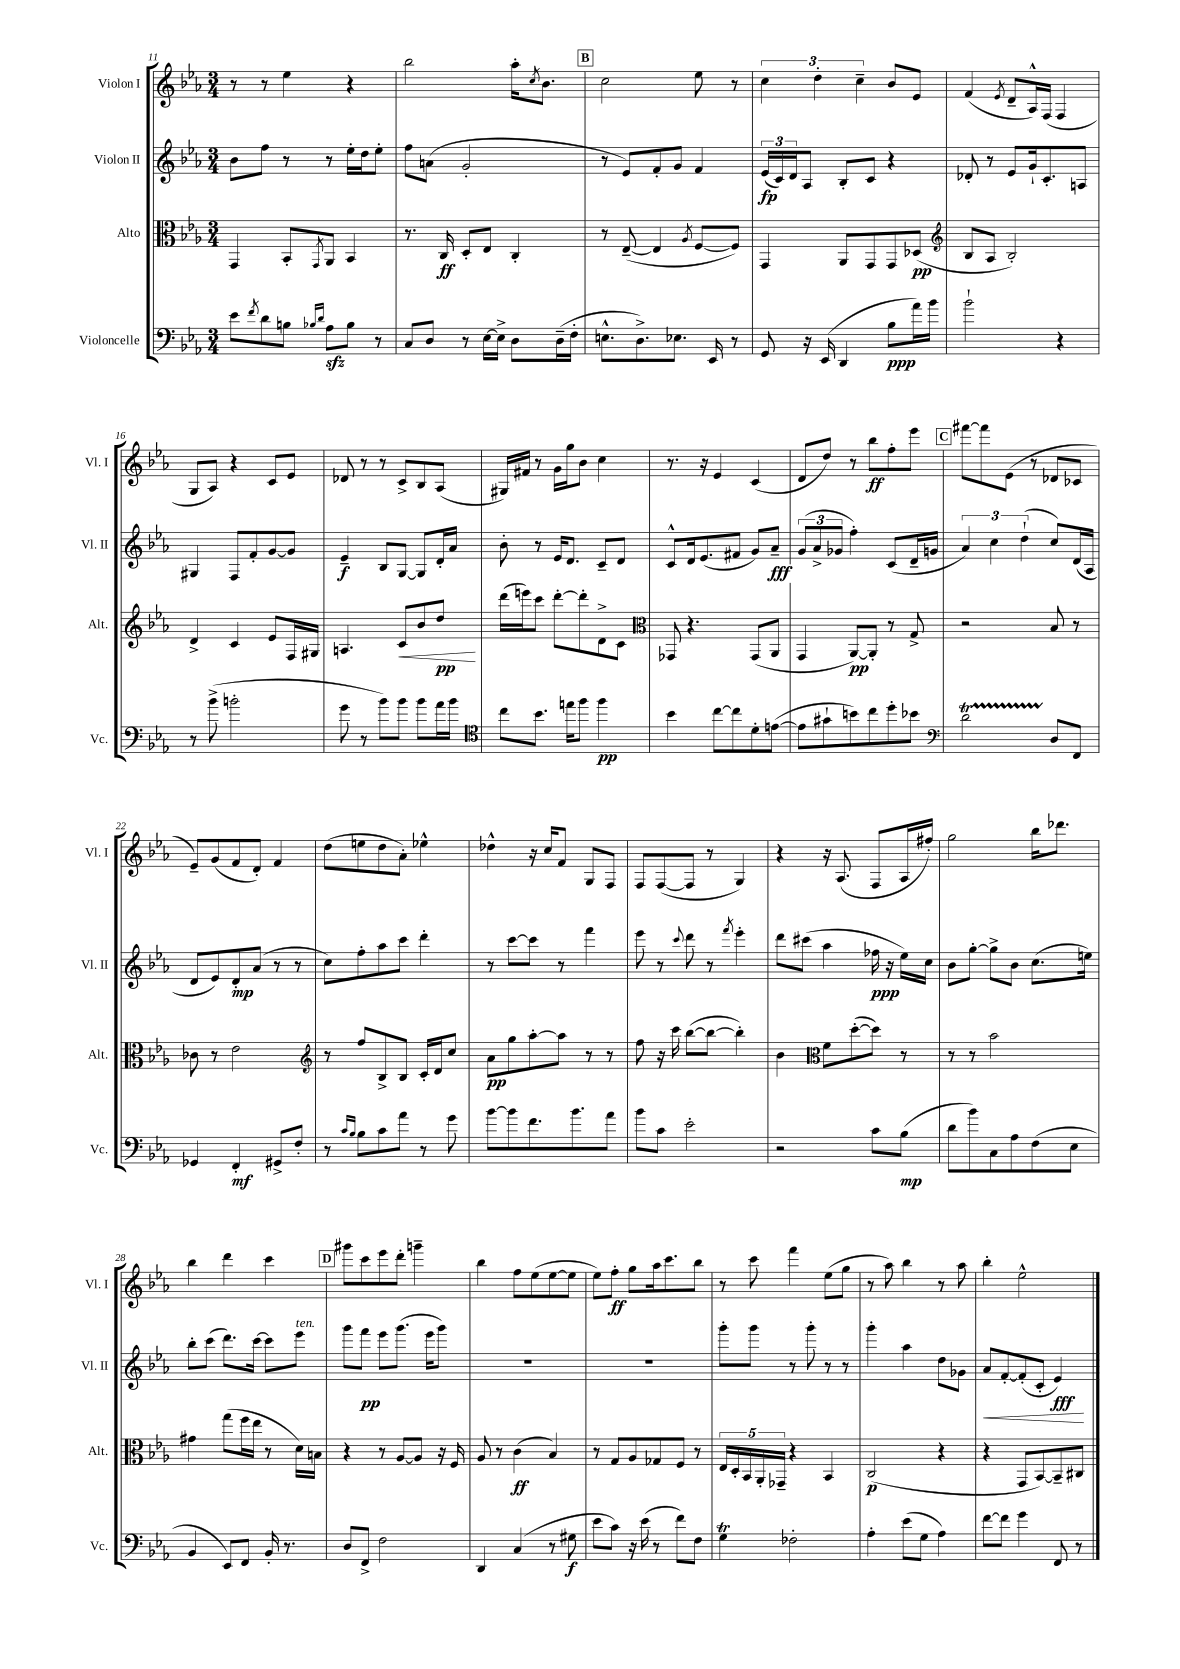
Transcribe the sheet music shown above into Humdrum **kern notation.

**kern	**kern	**kern	**kern
*staff4	*staff3	*staff2	*staff1
*clefF4	*clefC3	*clefG2	*clefG2
*k[b-e-a-]	*k[b-e-a-]	*k[b-e-a-]	*k[b-e-a-]
*M3/4	*M3/4	*M3/4	*M3/4
8e-	4GG	8b-	8r
8qf	.	.	.
8d	.	8ff	8r
8B	8BB-'	8r	4ee-
16qqB-	.	.	.
16qqd	8qGG	.	.
8A-	8AA-	8r	.
8B-	4BB-	16ee-'	4r
.	.	16dd	.
8r	.	8ee-'	.
=	=	=	=
8C	8.r	8ff	2bb-
8D	.	(8a	.
.	16C	.	.
8r	8D'	2g'	.
[16E-	8E-	.	.
16E-^]	.	.	.
8D	4C'	.	16aa-'
.	.	.	8qcc
.	.	.	8.b-
(16D~	.	.	.
16F'	.	.	.
=	=	=	=
8.E^^	8r	8r	2cc
.	([8E-~	8e-)	.
8.D^)	.	.	.
.	4E-]	8f'	.
8.E-	.	8g	.
.	8qA-	.	.
.	[8F	4f	8ee-
16EE-	.	.	.
8r	8F])	.	8r
=	=	=	=
8GG	4GG	(24e-	6cc
.	.	24c)	.
.	.	24d	.
16r	.	8A-	.
.	.	.	6dd'
(16EE-	.	.	.
4DD	8AA-	8B-'	.
.	.	.	6cc~
.	8GG	8c	.
8B-	8GG	4r	8b-
16a-)	(8D-	.	8e-
16b-	.	.	.
=	=	=	=
*	*clefG2	*	*
2b-`	8B-	8d-'	(4f
.	8A-	8r	.
.	.	.	8qe-
.	2B-')	8e-	8d~
.	.	16g`	16A-^^)
.	.	8.c'	(16F
4r	.	.	4F
.	.	8A	.
=	=	=	=
8r	4d^	4G#	8G
(8b-^	.	.	8A-)
2b'	4c	8F	4r
.	.	8f'	.
.	8e-	[8g	8c
.	16F	8g]	8e-
.	16G#	.	.
=	=	=	=
8g	4.A	4e-~	8d-
8r	.	.	8r
8b-)	.	8B-	8r
8b-	8c	[8G	8c^
8b-	8b-	8G]	8B-
16a-	8dd	16d'	(8A-
16b-	.	16a-	.
=	=	=	=
*clefC4	*	*	*
8cc	(16ddd	8b-'	16G#)
.	16eee)	.	16f#
8.b-	8ccc	8r	8r
.	[8ddd'	16e-	16g
16ee	.	8.d	16gg
8ff	8ddd']	.	8b-
4ff	8d^	8c~	4cc
.	8c	8d	.
=	=	=	=
*	*clefC3	*	*
4b-	8GG-	8c^^	8.r
.	4.r	16d	.
.	.	(8.e-	16r
[8cc	.	.	4e-
8cc]	.	8f#	.
8d'	(8GG-	8g)	(4c
([8e	8AA-	8a-~	.
=	=	=	=
8e]	4GG	(12g	8d
.	.	12a-^	.
8g#`	.	.	8dd)
.	.	12g-	.
8b)	[8AA-)	4ff')	8r
8cc	8AA-']	.	8bb-
8dd'	8r	(8c	8ff'
8b-	8G^	16d~	8eee-
.	.	16g	.
=	=	=	=
*clefF4	*	*	*
2d	2r	6a-)	[8fff#
.	.	.	8fff#]
.	.	6cc	.
.	.	.	(8e-
.	.	(6dd`	.
.	.	.	8r
8D	8B-	8cc)	8d-
8FF	8r	(16d	8c-
.	.	16A-	.
=	=	=	=
4GG-	8c-	8d	8e-~)
.	8r	8e-)	(8g
4FF'	2e-	8d'	8f
.	.	(8a-	8d')
8GG#^	.	8r	4f
8F'	.	8r	.
=	=	=	=
*	*clefG2	*	*
8r	8r	8cc)	(8dd
16qqc	.	.	.
16qqB-	.	.	.
8B-	8ff	8ff'	8ee
8c	8B-^	8aa-	8dd
8a-	8B-	8ccc	8a-')
8r	16c'	4ddd'	4ee-^^
.	16d	.	.
8g	8cc	.	.
=	=	=	=
[8b-	8a-	8r	4dd-^^
8b-]	8gg	[8ccc	.
8.f	[8aa-'	8ccc]	16r
.	.	.	16cc
.	8aa-]	8r	8f
8.b-	.	.	.
.	8r	4fff	8G
8a-	8r	.	8F
=	=	=	=
8b-	8ff	8eee-	8F
8c	16r	8r	([8F
.	16ccc	.	.
.	.	8qqccc	.
2e-'	([8bb-	8ddd	8F]
.	8bb-_	8r	8r
.	.	8qfff	.
.	4bb-'])	4eee-'	4G)
=	=	=	=
2r	4b-	8ddd	4r
.	.	(8ccc#	.
*	*clefC3	*	*
.	8f	4aa-	16r
.	.	.	(8.A-
.	([8dd'	.	.
8c	8dd])	16ff-	8F
.	.	16r	.
(8B-	8r	16ee-)	16A-
.	.	16cc	16ff#')
=	=	=	=
8d	8r	8b-	2gg
8b-)	8r	[8gg'	.
8C	2b-	8gg^]	.
8A-	.	8b-	.
(8F	.	(8.cc	16bb-
.	.	.	8.ddd-
8E-	.	.	.
.	.	16ee)	.
=	=	=	=
4BB-	4g#	8bb-'	4bb-
.	.	(8ccc	.
8EE-)	(8gg	8.ddd)	4ddd
8FF	16ff	.	.
.	16ee-	[16ccc	.
16BB-'	8r	8ccc]	4ccc
8.r	.	.	.
.	16d)	8eee-	.
.	16B	.	.
=	=	=	=
8D	4r	8ggg	8ggg#
8FF^	.	8fff	8ccc
2F	8r	8eee-	8eee-
.	[8A-	(8.ggg	8ddd'
.	8A-]	.	4ggg~
.	.	16eee-	.
.	16r	8ggg)	.
.	16F	.	.
=	=	=	=
4DD	8A-	2.r	4bb-
.	8r	.	.
(4C	(4c	.	8ff
.	.	.	(8ee-
8r	4B-)	.	[8ee-
8G#	.	.	8ee-]
=	=	=	=
8e-	8r	2.r	8ee-)
8c)	8G	.	8ff'
16r	8A-	.	8gg
(16e-	.	.	.
8r	8G-	.	16aa-
.	.	.	8.ccc
8f)	8F	.	.
8F	8r	.	8bb-
=	=	=	=
4G	20E-	8ggg'	8r
.	20D'	.	.
.	20BB-	.	.
.	.	8ggg	8ccc
.	20AA-'	.	.
.	20GG-~	.	.
2F-'	4r	8r	4fff
.	.	8ggg'	.
.	4BB-	8r	(8ee-
.	.	8r	8gg
=	=	=	=
4A-'	(2C	4ggg'	8r
.	.	.	8aa-)
(8e-	.	4aa-	4bb-
8G	.	.	.
4A-)	4r	8dd	8r
.	.	8g-	8aa-
=	=	=	=
[8f	4r	8a-	4bb-'
8f]	.	[8f'	.
4g	8GG	(8f']	2ee-^^
.	[8BB-)	8c'	.
8FF	8BB-~]	4e-)	.
8r	8C#	.	.
==	==	==	==
*-	*-	*-	*-
